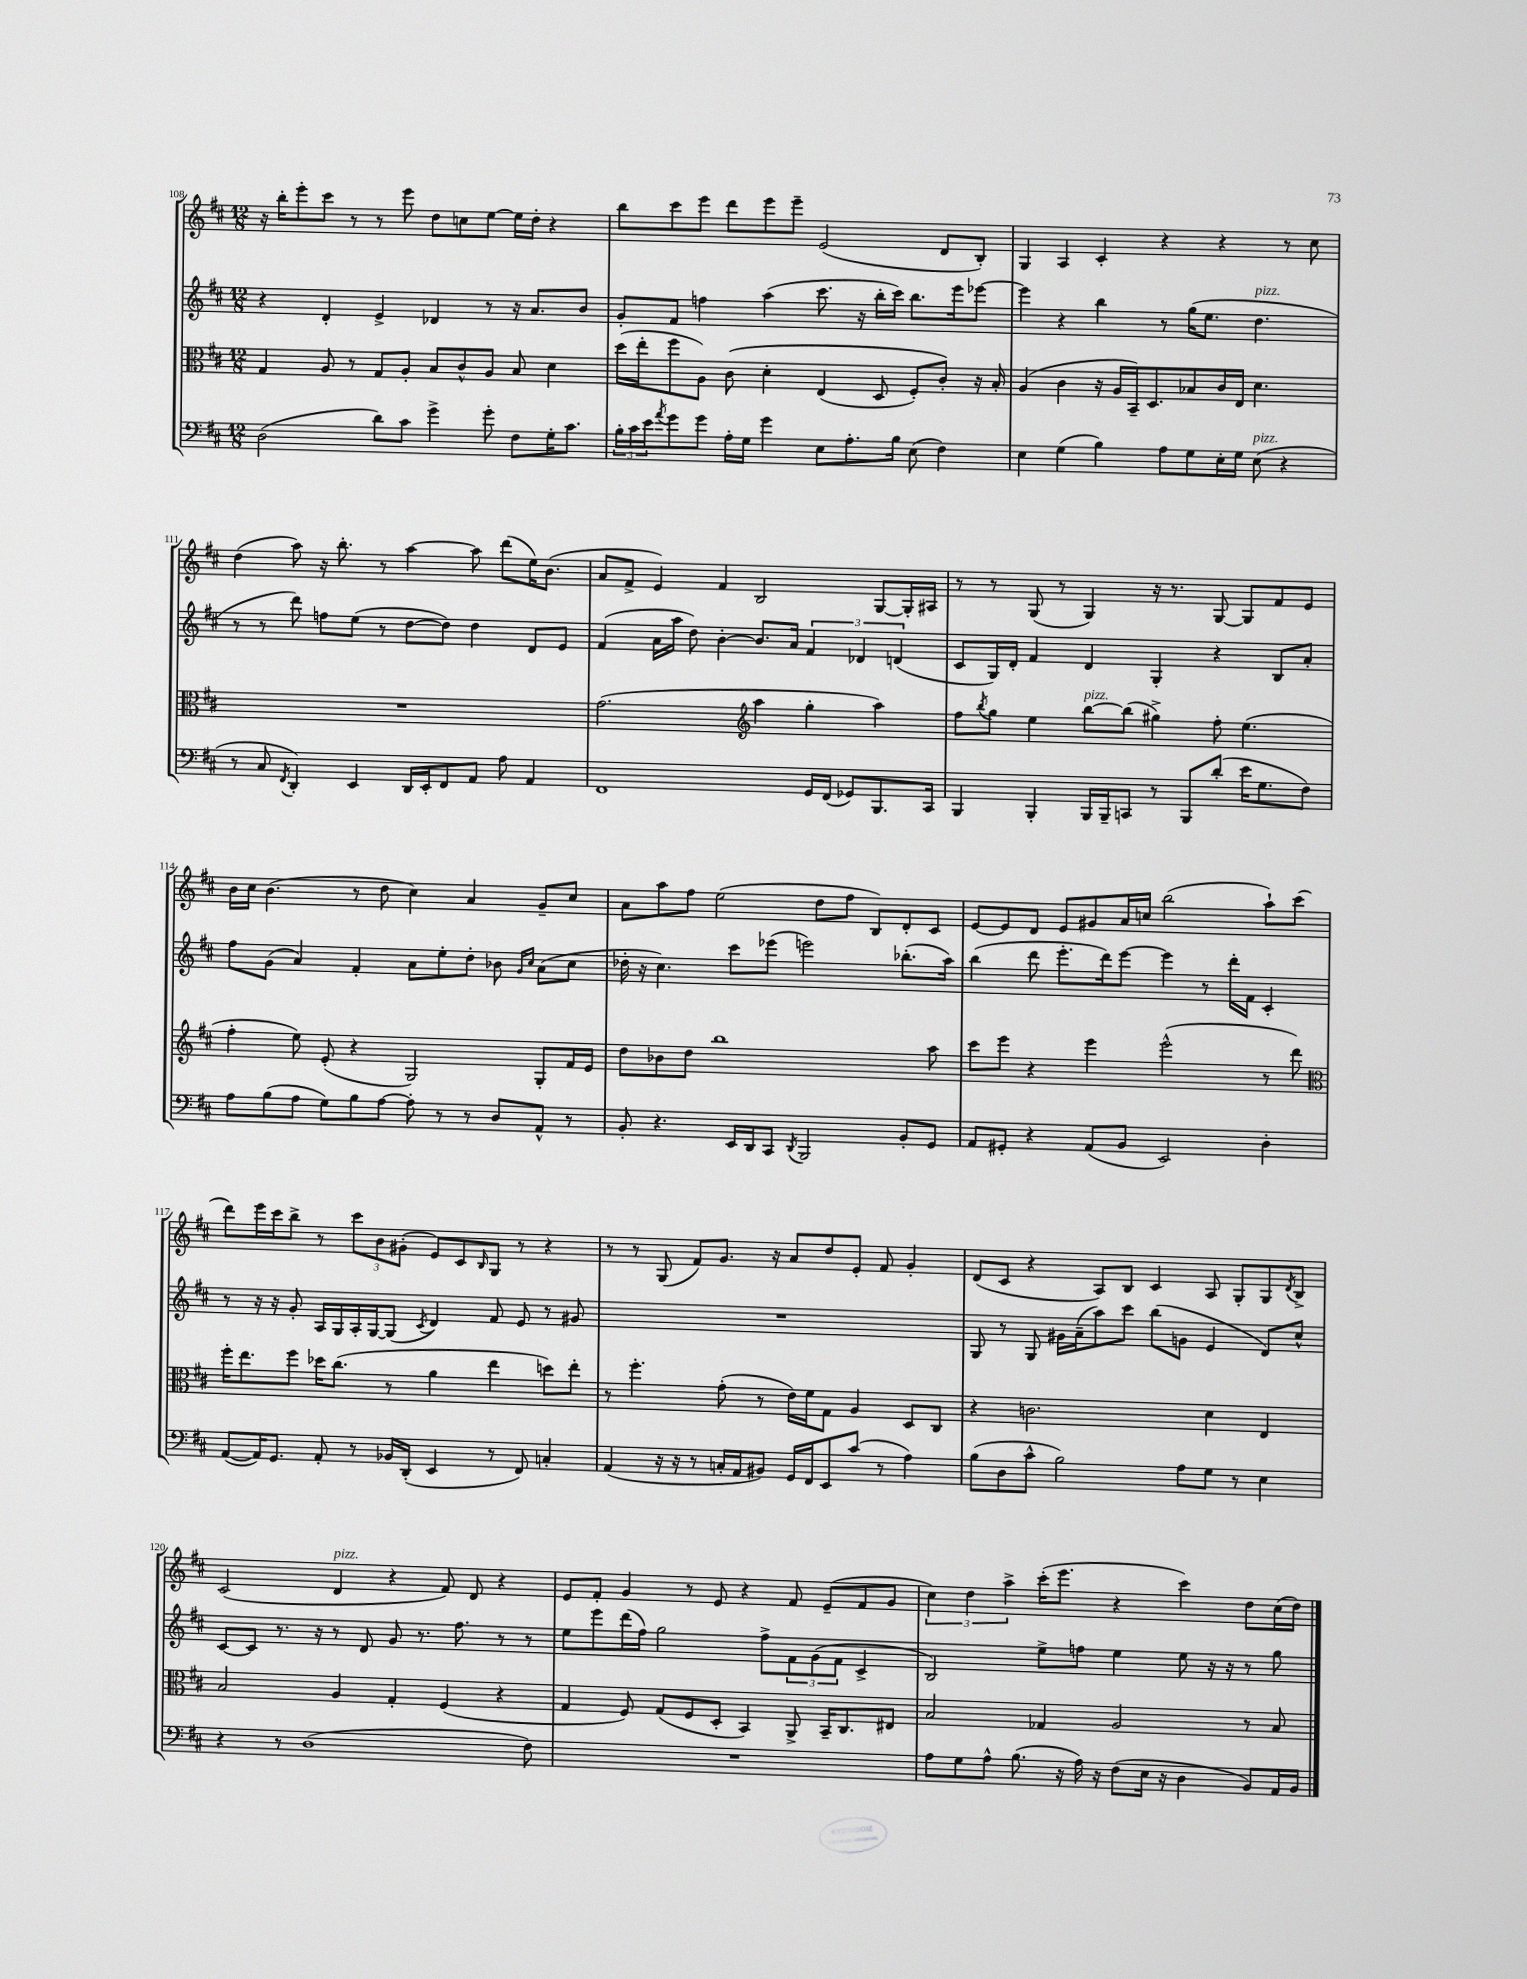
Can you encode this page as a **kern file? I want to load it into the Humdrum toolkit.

**kern	**kern	**kern	**kern
*part4	*part3	*part2	*part1
*staff4	*staff3	*staff2	*staff1
*clefF4	*clefC3	*clefG2	*clefG2
*k[f#c#]	*k[f#c#]	*k[f#c#]	*k[f#c#]
*M12/8	*M12/8	*M12/8	*M12/8
=108	=108	=108	=108
(2D\	4G/	4r	16r
.	.	.	16bb'\KL
.	.	.	8eee'\
.	8A/	4d'/	8ccc#\J
.	8r	.	8r
8d\L)	8G/L	4e^/	8r
8c#\J	8A'/J	.	8eee\
4g^\	8B/L	4d-X/	8dd\L
.	8c#^^/	.	8ccn\
8g'\	8A/J	8r	[8ee\J
8F#\L	8B/	16r	16ee\LL]
.	.	8.a/L	16dd'\JJ
16G'\K	4d\	.	4r
8.c#\J	.	.	.
.	.	8b/J	.
=109	=109	=109	=109
24B'\LL	(16dd\LL	8g'/L	8bb\L
24c#\	.	.	.
.	16ee'\J	.	.
24e\J	.	.	.
8qa/	.	.	.
8g\	8ff#\	8f#/J	8ccc#\
8g\J	8A\J)	4ffn\	8eee\J
16A'\LL	(8c#\	.	8ddd\L
16G\JJ	.	.	.
4g\	4d'\	(4aa\	8eee\
.	.	.	8eee~\J
8E\L	(4E/	8.ccc#\	(2e/
8.A'\	.	.	.
.	.	16r	.
.	8D/	16bb'\LL	.
16B\Jk	.	16ccc#\JJ)	.
(8E\	8F#'/L)	8.bb\L	.
4F#\)	8c#'/J)	.	8d/L
.	.	16eee\k	.
.	16r	[8eee-X\J	8B'/J)
.	16B'/	.	.
=110	=110	=110	=110
4E\	(4A/	4eee-\]	4G/
(4G\	4c#\	4r	4A/
4B\)	16r	4bb\	4c#'/
.	16A/LL	.	.
.	16BB~/J)	.	.
.	8.D/	.	.
8A\L	.	8r	4r
8G\	8B-X/	(16gg\KL	.
.	.	8.ee\J	.
16E'\L	16c#/L	.	4r
16G\JJ	16E/JJ	.	.
!	!	!LO:TX:a:i:t=pizz.	!
!LO:TX:a:i:t=pizz.	!	!	!
(8E\	4.d\	4.dd\	.
4r	.	.	8r
.	.	.	8cc#\
!!LO:LB:g=z
=111	=111	=111	=111
8r	1.r	8r	(4dd\
8C#/	.	8r	.
8qFF#/	.	.	.
4DD'/)	.	8ddd\)	8aa\)
.	.	8ffn\L	16r
.	.	.	8.bb'\
4EE/	.	(8ee\J	.
.	.	8r	8r
16DD/LL	.	[8dd\L	[4aa\
16EE'/J	.	.	.
8FF#/	.	8dd\J])	.
8AA/J	.	4dd\	8aa\]
8A\	.	.	(8ddd\L
4AA/	.	8d/L	16ee\K)
.	.	.	(8.b\J
.	.	8e/J	.
=112	=112	=112	=112
1FF#	(2.g\	(4f#/	8a/L
.	.	.	8f#^/J
.	.	16a\LL	4e/)
.	.	16aa\JJ	.
.	.	8dd\)	.
.	.	[4b'\	4f#/
*	*clefG2	*	*
.	4aa\	8.b/L]	2B/
.	.	16a/Jk	.
16GG/LL	4gg'\	6f#/	.
(16FF#/JJ	.	.	.
8GG-X/L)	.	.	.
.	.	6d-X/	.
8.BBB/	4aa\)	.	[8G/L
.	.	(6dn/	.
.	.	.	16G'/L]
16CC#/Jk	.	.	16A#X/JJ
=113	=113	=113	=113
4BBB/	8ff#\L	8c#/L	8r
.	8qbb/	.	.
.	8gg\J	16G/L)	8r
.	.	16d'/JJ	.
4BBB'/	4ee\	4f#/	(8G/
.	.	.	8r
!	!LO:TX:a:i:t=pizz.	!	!
16BBB/LL	[8bb\L	4d/	4G/)
16BBB~/J	.	.	.
8CCn/J	(8bb\J]	.	.
8r	4gg#X^\)	4G'/	16r
.	.	.	8.r
8BBB/L	.	.	.
(8d'/J	8ff#'\	4r	[8G/
16e\KL	(4.ee\	.	8G/L]
8.G\	.	.	.
.	.	8B/L	8f#/
8F#\J)	.	8a'/J	8e/J
!!LO:LB:g=z
=114	=114	=114	=114
8A\L	4ff#'\	8ff#\L	16b\LL
.	.	.	16cc#\JJ
(8B\	.	(8g\J	(4.b\
8A\J	8ee\)	4a/)	.
8G\L)	(8e'/	.	.
8B\	4r	4f#'/	8r
[8A\J	.	.	8dd\
8A'\]	2G/)	8a\L	4cc#\)
8r	.	8ee'\	.
8r	.	8dd'\J	4a/
8D/L	.	8b-X\	.
.	.	16qqg/LL	.
.	.	16qqcc#/JJ	.
8AA^^/J	8G'/L	(8a\L	8g~/L
8r	16f#/L	8cc#\J	8cc#/J
.	16e/JJ	.	.
=115	=115	=115	=115
8BB'/	8dd\L	16dd-X'\	8a\L
.	.	16r	.
4.r	8b-X\	4.cc#\)	8aa\
.	8dd\J	.	8ff#\J
.	1bb	.	(2ee\
16EE/LL	.	8ccc#\L	.
16DD/J	.	.	.
8CC#/J	.	(8eee-X\J	.
8qDD/	.	.	.
2BBB/	.	2eeen\)	.
.	.	.	8dd\L
.	.	.	8ff#\J
.	.	.	8B/L)
8BB'/L	.	(8.bb-X'\L	8d'/
8GG/J	8aa\	.	8c#/J
.	.	16aa\Jk)	.
=116	=116	=116	=116
8AA/L	8ccc#\L	(4bb\	[8e/L
8GG#X'/J	8eee\J	.	8e/]
4r	4r	8ddd\	8d/J
.	.	8.eee'\L	8e/L
(8AA/L	4eee\	.	8g#X/
.	.	16ddd\k)	.
8BB/J	.	[8eee\J	16a/L
.	.	.	16ccn/JJ
2EE/)	(2eee^^\	4eee\]	(2bb\
.	.	8r	.
.	.	16ddd'\LL	.
.	.	16f#\JJ	.
4D'\	8r	4c#'/	8aa`\L)
.	8ddd\)	.	(8ccc#\J
!!LO:LB:g=z
=117	=117	=117	=117
*	*clefC3	*	*
([8AA/L	16ff#'\KL	8r	8ddd\L)
.	8.ee\	.	.
16AA/K])	.	16r	16eee\L
8.GG/J	.	16r	16ccc#\J
.	8ff#\J	8g'/	8bb^\J
8AA'/	16dd-X\KL	16A/LL	8r
.	(8.cc#\J	16G/	.
8r	.	16A'/	12ccc#\L
.	.	[16G/J	.
.	.	.	12b\
16BB-X/LL	8r	(8G/J]	.
.	.	.	(12g#X'\J
(16DD'/JJ	.	.	.
.	.	8qc#/	.
4EE/	4a\	4d/)	8e/L)
.	.	.	8c#/
.	.	.	16qqB/
8r	4ee\	8f#/	8G/J
8FF#/)	.	8e/	8r
4Cn'/	8ddn\L)	8r	4r
.	8ee'\J	8g#X/	.
=118	=118	=118	=118
(4AA/	8r	1.r	8r
.	4.ff#'\	.	8r
16r	.	.	(8G/
16r	.	.	.
8r	.	.	8f#/L)
16Cn'/LL	(8g'\	.	8.g/J
16AA/J	.	.	.
8BB#X/J)	8r	.	.
.	.	.	16r
16GG/LL	16e\LL)	.	8a/L
16FF#/J	16f#\J	.	.
8EE/	8G\J	.	8dd/
(8c#/J	4A/	.	8e'/J
8r	.	.	8f#/
4A\)	8D/L	.	4g'/
.	8C#/J	.	.
=119	=119	=119	=119
(8B\L	4r	8G/	(8d/L
8D\	.	8r	8c#/J
8c#^^\J	2.cn\	8G/	4r
2B\)	.	16g#X\LL	.
.	.	(16a~\J	.
.	.	8aa\)	8A/L)
.	.	8ccc#\J	8B/J
.	.	(8bb\L	4c#/
8A\L	.	8gn\J	.
8G\J	4d\	4e/	8A/
8r	.	.	8G'/L
4E\	4E/	8d/L)	8G/
.	.	.	8qd/
.	.	8cc#^^/J	8B^/J
!!LO:LB:g=z
=120	=120	=120	=120
4r	2B/	[8c#/L	(2c#/
.	.	8c#/J]	.
8r	.	8.r	.
(1D	.	.	.
.	.	16r	.
!	!	!	!LO:TX:a:i:t=pizz.
.	4A/	8r	4d/
.	.	8d/	.
.	4G'/	8g/	4r
.	.	8.r	.
.	(4F#/	.	8f#/)
.	.	8.ff#\	.
.	.	.	8d/
.	4r	8r	4r
8F#\)	.	8r	.
=121	=121	=121	=121
1.r	4G/	8ee\L	8e/L
.	.	8eee\	8f#'/J
.	8F#/)	(16ddd\L	4g/
.	.	16ff#\JJ)	.
.	(8G/L	2gg\	.
.	8F#/	.	8r
.	8D'/J	.	8e/
.	4BB/)	.	4r
.	.	8ff#^\L	.
.	8AA^/	12f#\	8f#/
.	.	(12g\	.
.	16BB~/KL	.	(8e~/L
.	.	12f#\J	.
.	8.C#/	.	.
.	.	4c#^/	8f#/
.	8E#X/J	.	8g/J
=122	=122	=122	=122
8A\L	2B/	2B/)	6cc#\)
8G\	.	.	.
.	.	.	6dd\
8A^^\J	.	.	.
.	.	.	6aa^\
(8.B\	.	.	.
.	4G-X/	8ee^\L	(16ccc#'\KL
16r	.	.	8.eee\J
16A\)	.	8ffn\J	.
16r	.	.	.
(8F#\L	2A/	4ee\	4r
16E\Jk	.	.	.
16r	.	.	.
4D\	.	8ee\	4ccc#\)
.	.	16r	.
.	.	16r	.
8BB/L)	8r	8r	8dd\L
16AA/L	8B/	8gg\	(16cc#\L
16BB/JJ	.	.	16dd\JJ)
==	==	==	==
*-	*-	*-	*-
